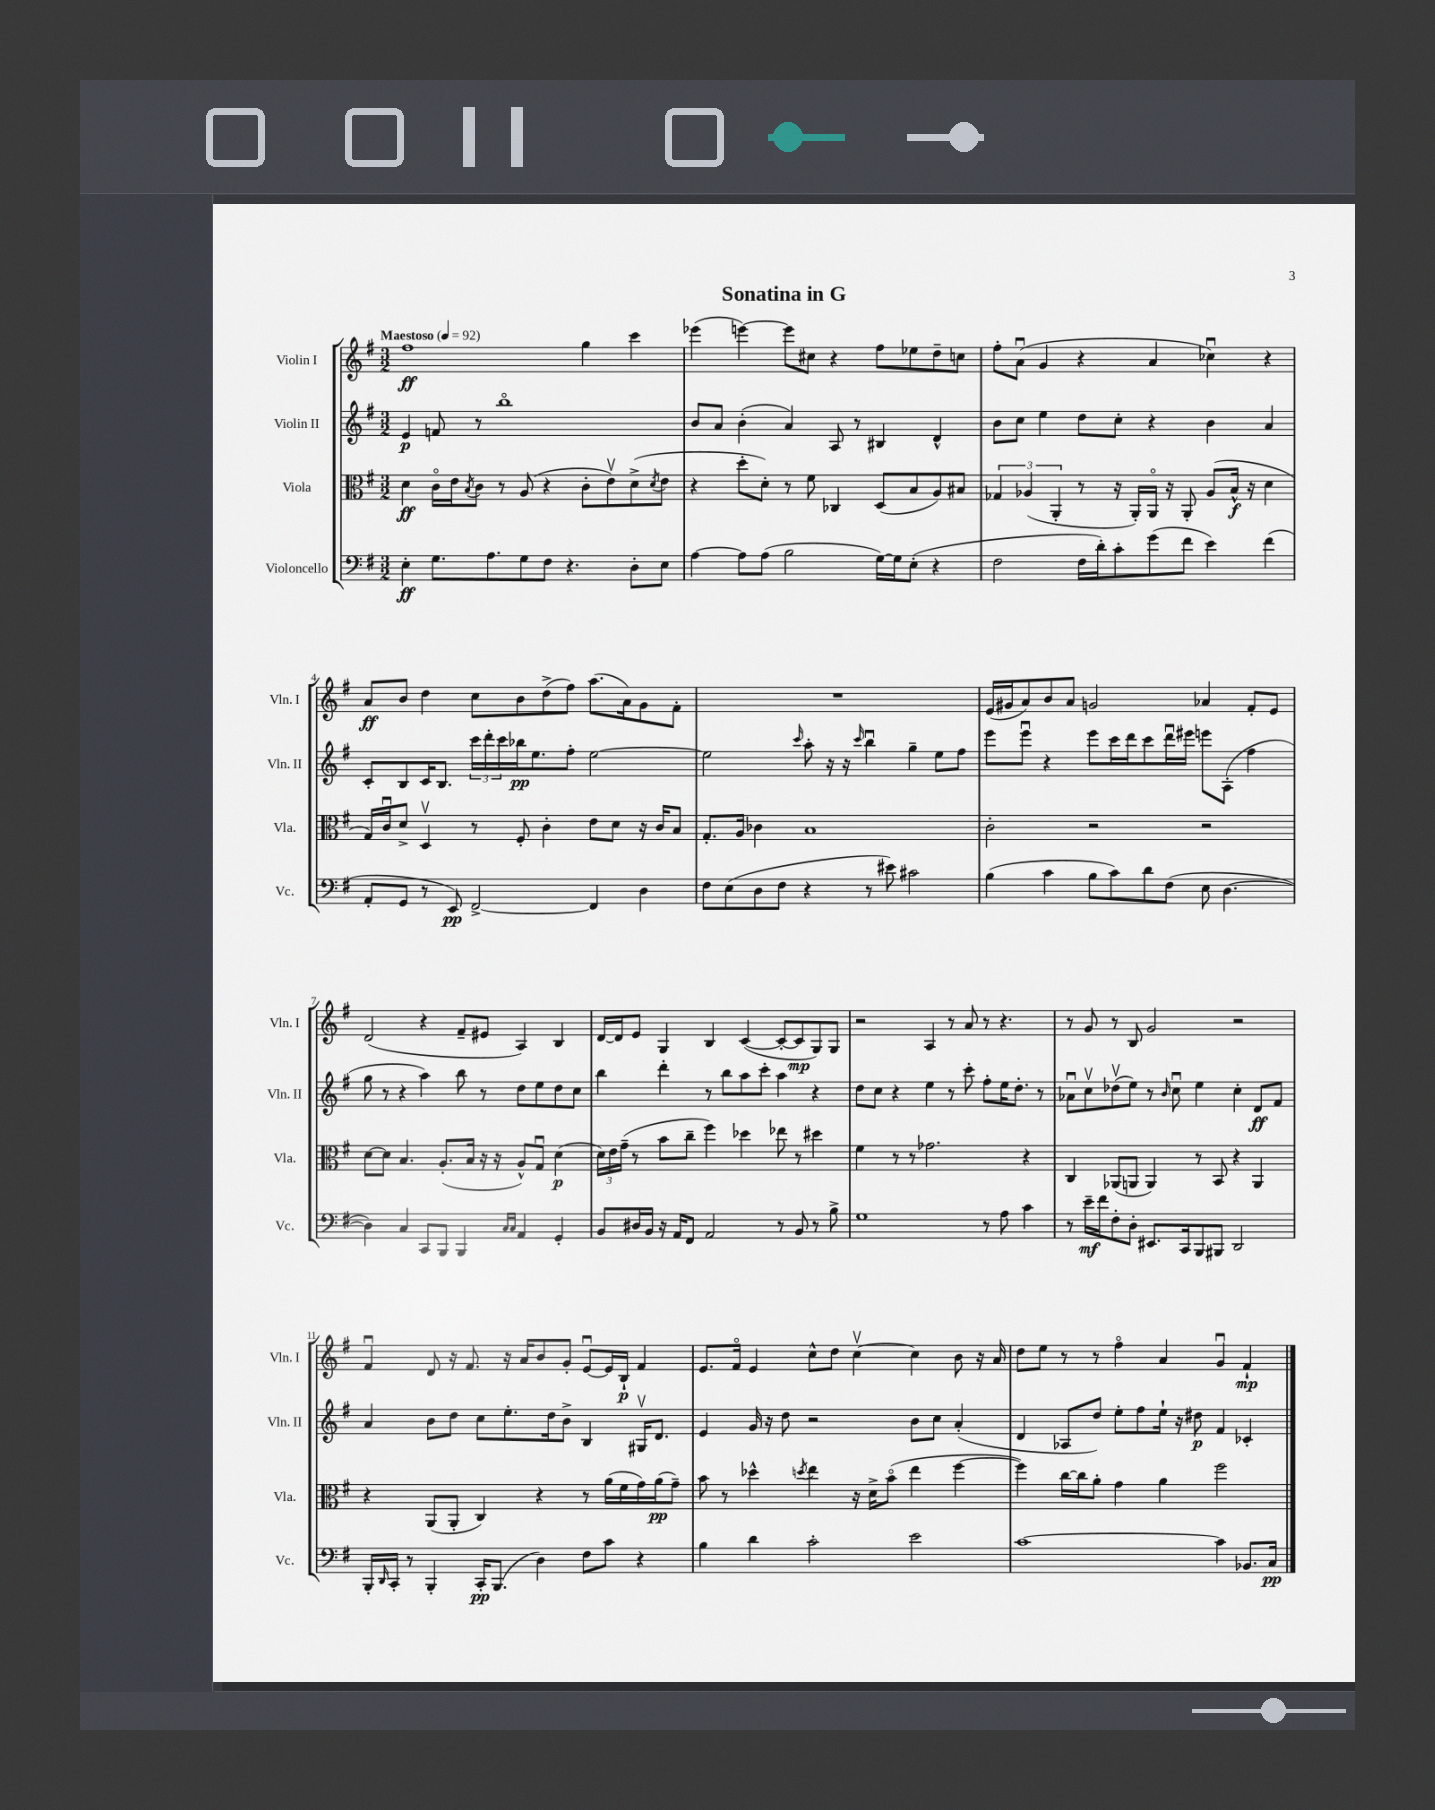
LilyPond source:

\header { title = "Sonatina in G" }
<<
\new StaffGroup <<
\new Staff = "s0" \with { instrumentName = "Violin I" shortInstrumentName = "Vln. I" } {
    \clef treble \key g \major \numericTimeSignature \time 3/2 \tempo "Maestoso" 4 = 92
    fis''1\ff g''4 c'''4 |
    ees'''4( e'''4~) e'''8 cis''8 r4 fis''8 ees''8 d''8-- c''8 |
    fis''8-. a'8\downbow( g'4 r4 a'4 ces''4\downbow) r4 |
    a'8\ff b'8 d''4 c''8 b'8 d''8->( fis''8) a''8.( a'16) g'8 fis'8-. |
    R1. |
    e'16( gis'16 a'8) b'8 a'8 g'2 aes'4 fis'8-. e'8 |
    d'2( r4 fis'8-- eis'8 a4) b4 |
    d'16~ d'16 e'8 g4 b4 c'4~( c'8~-. c'8\mp g8) g8 |
    r2 a4 r8 a'8 r8 r4. |
    r8 g'8 r8 b8 g'2 r2 |
    fis'4\downbow d'8 r16 fis'8. r16 a'16 b'8 g'8-. e'8~\downbow e'16 b16-!\p fis'4 |
    e'8. fis'16\flageolet e'4 c''8-^ d''8 c''4~\upbow c''4 b'8 r16 a'16 |
    d''8 e''8 r8 r8 fis''4\flageolet a'4 g'4\downbow fis'4-!\mp \bar "|." |
}
\new Staff = "s1" \with { instrumentName = "Violin II" shortInstrumentName = "Vln. II" } {
    \clef treble \key g \major \numericTimeSignature \time 3/2
    e'4\p f'8 r8 b''1\flageolet |
    b'8 a'8 b'4-.( a'4) a8 r8 bis4 d'4-^ |
    b'8 c''8 e''4 d''8 c''8-. r4 b'4 a'4 |
    c'8-. b8 c'16 b8. \tuplet 3/2 { c'''16 d'''16-. c'''16 } bes''16\pp e''8. fis''8-. e''2~ |
    e''2 \grace { c'''16 } a''8-. r16 r16 \grace { c'''16 } b''4\downbow g''4-- e''8 fis''8 |
    e'''8 e'''8\downbow r4 e'''8 c'''16 d'''16 c'''8 d'''16\downbow eis'''16 e'''8 a8-.( fis''4 |
    g''8 r8 r4 a''4) b''8 r8 d''8 e''8 d''8 c''8 |
    b''4 d'''4-. r8 b''8 a''8 c'''8-. a''4 r4 |
    d''8 c''8 r4 e''4 r8 c'''8-. fis''8-. e''16 d''8.-. r8 |
    aes'8\downbow c''8\upbow des''8\upbow( e''8) r8 \grace { b'16 } c''8\downbow e''4 c''4-. d'8\ff fis'8 |
    a'4 b'8 d''8 c''8 e''8.-. d''16 b'8-> b4 gis16\upbow d'8. |
    e'4 g'16 r16 d''8 r2 b'8 c''8 a'4-.( |
    d'4 aes8 d''8) e''8-. fis''8 e''16-! r16 dis''8\p fis'4 ces'4-. \bar "|." |
}
\new Staff = "s2" \with { instrumentName = "Viola" shortInstrumentName = "Vla." } {
    \clef alto \key g \major \numericTimeSignature \time 3/2
    d'4\ff c'16\flageolet e'16 \acciaccatura { b8 } c'8 r8 a8( r4 c'8-. e'8\upbow) d'8->( \acciaccatura { d'8 } e'8 |
    r4 d''8-. d'8-.) r8 fis'8 ces4 d8( b8 a8) bis8 |
    \tuplet 3/2 { ges4 aes4( a,4-. } r8 r16 a,16-.) a,16\flageolet r16 a,8-. aes8( b16-^\f r16 d'4 |
    g16) c'16\downbow d'8-> d4\upbow r8 fis8-. c'4-. e'8 d'8 r16 c'16 b8 |
    g8.-. a16 ces'4 b1 |
    c'2-. r2 r2 |
    d'8~ d'8 b4. a8.-.( b16 r16 r16 a8-^) g8\downbow d'4\p( |
    \tuplet 3/2 { d'16) e'16 g'16--( } r8 b'8 c''8-- fis''4) des''4 ees''8 r8 dis''4 |
    fis'4 r8 r8 ges'2. r4 |
    c4 aes,8( a,8 a,4) r8 b,8 r4 a,4 |
    r4 a,8( a,8-. c4) r4 r8 a'16( fis'16 g'16) a'16\pp( g'8--) |
    b'8 r8 des''4-^ \acciaccatura { d''8 } e''4 r16 d'16-> b'8\flageolet( e''4 fis''4~ |
    fis''4) c''16~ c''16 a'8-. g'4 a'4 fis''2 \bar "|." |
}
\new Staff = "s3" \with { instrumentName = "Violoncello" shortInstrumentName = "Vc." } {
    \clef bass \key g \major \numericTimeSignature \time 3/2
    e4-.\ff g8. a8. g8 fis8 r4. d8-. e8 |
    a4~ a8 a8( b2 g16~) g16 e8-.( r4 |
    fis2 fis16 d'16-.) c'8-. g'8( fis'8 e'4) fis'4( |
    a,8-. g,8 r8 e,8\pp) fis,2~-> fis,4 d4 |
    fis8 e8( d8 fis8 r4 r8 eis'8) cis'2 |
    b4( c'4 b8 c'8) d'8 fis8( e8 d4.~ |
    d4) c4 c,8 b,,8 b,,4 \grace { c16 c16 } a,4 g,4-. |
    b,8 dis16 b,16 r16 a,16 fis,8 a,2 r8 b,8 r8 b8-> |
    g1 r8 a8 c'4 |
    r8 e'16--\mf fis'16 fis8-. d8-. eis,8. c,16 b,,8 bis,,8 d,2 |
    b,,16-. \grace { d,16 } c,16-. r8 b,,4-. c,16-.\pp b,,8.( d4) fis8 c'8 r4 |
    b4 d'4 c'2-. e'2 |
    c'1~ c'4 bes,8. c16\pp \bar "|." |
}
>>
>>
